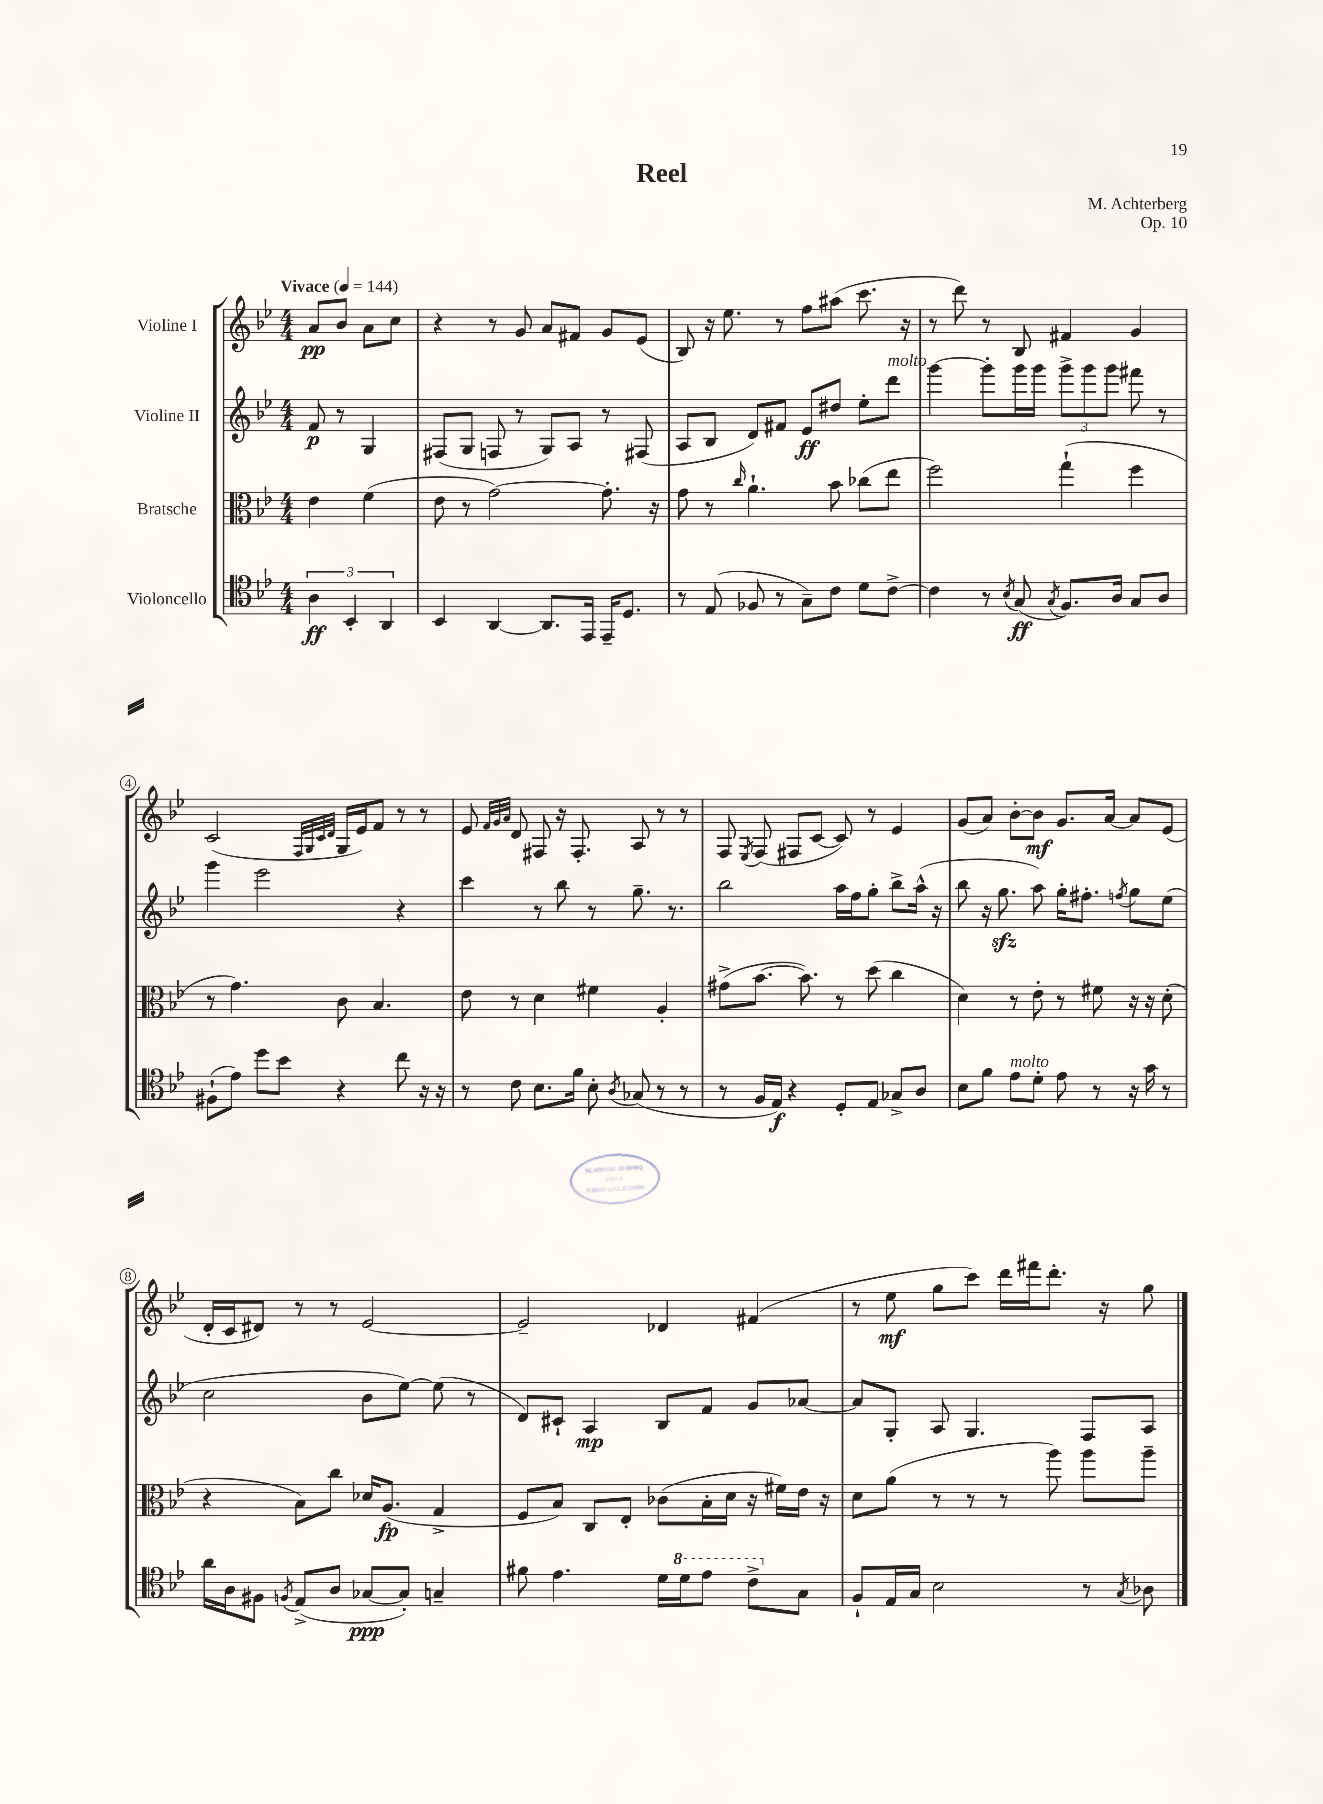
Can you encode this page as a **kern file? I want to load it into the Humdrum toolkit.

**kern	**dynam	**kern	**dynam	**kern	**dynam	**kern	**dynam
*part4	*part4	*part3	*part3	*part2	*part2	*part1	*part1
*staff4	*staff4	*staff3	*staff3	*staff2	*staff2	*staff1	*staff1
*I"Violoncello	*	*I"Bratsche	*	*I"Violine II	*	*I"Violine I	*
*clefC4	*	*clefC3	*	*clefG2	*	*clefG2	*
*k[b-e-]	*	*k[b-e-]	*	*k[b-e-]	*	*k[b-e-]	*
*M4/4	*	*M4/4	*	*M4/4	*	*M4/4	*
*MM144	*	*MM144	*	*MM144	*	*MM144	*
=	=	=	=	=	=	=	=
!	!	!	!	!	!	!LO:TX:a:B:t=Vivace	!
6A\	ff	4e-\	.	8f/	p	8a/L	pp
.	.	.	.	8r	.	8b-/J	.
6BB-'/	.	.	.	.	.	.	.
.	.	(4f\	.	4G/	.	8a\L	.
6AA/	.	.	.	.	.	.	.
.	.	.	.	.	.	8cc\J	.
=1	=1	=1	=1	=1	=1	=1	=1
4BB-/	.	8e-\	.	(8F#X/L	.	4r	.
.	.	8r	.	8G/J	.	.	.
[4AA/	.	[2g\)	.	8Fn/	.	8r	.
.	.	.	.	8r	.	8g/	.
8.AA/L]	.	.	.	8G/L)	.	8a/L	.
.	.	.	.	8A/J	.	8f#X/J	.
16EE-/Jk	.	.	.	.	.	.	.
16EE-~/KL	.	8.g'\]	.	8r	.	8g/L	.
8.D/J	.	.	.	.	.	.	.
.	.	.	.	(8F#X/	.	(8e-/J	.
.	.	16r	.	.	.	.	.
=2	=2	=2	=2	=2	=2	=2	=2
8r	.	8g\	.	8A/L	.	8B-/)	.
(8E-/	.	8r	.	8B-/J	.	16r	.
.	.	.	.	.	.	8.ee-\	.
.	.	16qqcc/	.	.	.	.	.
8F-X/	.	4.a`\	.	8d/L)	.	.	.
8r	.	.	.	8f#X/J	.	8r	.
8G~\L)	.	.	.	8e-/L	ff	8ff\L	.
8c\J	.	8b-\	.	8dd#X/J	.	(8aa#X\J	.
8d\L	.	(8cc-X\L	.	8ee-'\L	.	8.ccc\	.
!	!	!	!	!LO:TX:a:i:t=molto	!	!	!
[8c^\J	.	8ee-\J	.	8ddd\J	.	.	.
.	.	.	.	.	.	16r	.
=3	=3	=3	=3	=3	=3	=3	=3
4c\]	.	2ff\)	.	[4ggg\	.	8r	.
.	.	.	.	.	.	8ddd\)	.
8r	.	.	.	8ggg'\L]	.	8r	.
8qB-/	.	.	.	.	.	.	.
(8G/	ff	.	.	16ggg\L	.	8B-/	.
.	.	.	.	16ggg\JJ	.	.	.
8qG/	.	.	.	.	.	.	.
8.F/L)	.	(4gg`\	.	12ggg^\L	.	4f#X/	.
.	.	.	.	12ggg\	.	.	.
.	.	.	.	12ggg\J	.	.	.
16A/Jk	.	.	.	.	.	.	.
8G/L	.	4ff\	.	8fff#X\	.	4g/	.
8A/J	.	.	.	8r	.	.	.
!!LO:LB:g=z
=4	=4	=4	=4	=4	=4	=4	=4
(8F#X`\L	.	8r	.	4ggg\	.	(2c/	.
8e-\J)	.	4.g\)	.	.	.	.	.
8dd\L	.	.	.	2eee-\	.	.	.
8b-\J	.	.	.	.	.	.	.
.	.	.	.	.	.	32qqF/LLL	.
.	.	.	.	.	.	32qqG/	.
.	.	.	.	.	.	32qqc/	.
.	.	.	.	.	.	32qqd/JJJ	.
4r	.	8c\	.	.	.	16G/LL	.
.	.	.	.	.	.	16e-/J)	.
.	.	4.B-/	.	.	.	8f/J	.
8cc\	.	.	.	4r	.	8r	.
16r	.	.	.	.	.	8r	.
16r	.	.	.	.	.	.	.
=5	=5	=5	=5	=5	=5	=5	=5
8r	.	8e-\	.	4ccc\	.	8e-/	.
.	.	.	.	.	.	32qqf/LLL	.
.	.	.	.	.	.	32qqg/	.
.	.	.	.	.	.	32qqa/JJJ	.
8c\	.	8r	.	.	.	8d/	.
8.B-\L	.	4d\	.	8r	.	8F#X/	.
.	.	.	.	8bb-\	.	16r	.
16f\Jk	.	.	.	.	.	8.F#'/	.
8B-'\	.	4f#X\	.	8r	.	.	.
8qA/	.	.	.	.	.	.	.
(8G-X/	.	.	.	8.gg~\	.	8A/	.
8r	.	4A'/	.	.	.	8r	.
.	.	.	.	8.r	.	.	.
8r	.	.	.	.	.	8r	.
=6	=6	=6	=6	=6	=6	=6	=6
8r	.	(8g#X^\L	.	2bb-\	.	8F/	.
.	.	.	.	.	.	8qE-/	.
16F/LL	.	[8.b-\J	.	.	.	(8F/	.
16E-/JJ)	f	.	.	.	.	.	.
4r	.	.	.	.	.	8F#X/L	.
.	.	8.b-\])	.	.	.	.	.
.	.	.	.	.	.	[8c/J	.
8D'/L	.	8r	.	16aa\LL	.	8c/])	.
.	.	.	.	16ff\J	.	.	.
8E-/J	.	(8dd\	.	8gg'\J	.	8r	.
8G-X^/L	.	4cc\	.	8bb-^\L	.	4e-/	.
8A/J	.	.	.	(16aa^^\Jk	.	.	.
.	.	.	.	16r	.	.	.
=7	=7	=7	=7	=7	=7	=7	=7
8B-\L	.	4d\)	.	8bb-\	.	(8g/L	.
8f\J	.	.	.	16r	.	8a/J)	.
.	.	.	.	8.ggzz\	.	.	.
!LO:TX:a:i:t=molto	!	!	!	!	!	!	!
8e-\L	.	8r	.	.	.	[8b-'\L	.
8d'\J	.	8e-'\	.	8aa\)	.	8b-\J]	mf
8e-\	.	8r	.	16gg'\KL	.	8.g/L	.
.	.	.	.	8.ff#X'\J	.	.	.
8r	.	8f#X\	.	.	.	.	.
.	.	.	.	.	.	[16a/Jk	.
.	.	.	.	8qffn/	.	.	.
16r	.	16r	.	8gg\L	.	8a/L]	.
16g\	.	16r	.	.	.	.	.
8r	.	(8d'\	.	(8ee-\J	.	(8e-/J	.
!!LO:LB:g=z
=8	=8	=8	=8	=8	=8	=8	=8
16a\LL	.	4r	.	2cc\	.	16d'/LL	.
16A\J	.	.	.	.	.	16c/J	.
8F#X\J	.	.	.	.	.	8d#X/J)	.
8qFn/	.	.	.	.	.	.	.
(8E-^/L	.	8B-\L)	.	.	.	8r	.
8A/J	.	8cc\J	.	.	.	8r	.
[8G-X/L	ppp	16d-X/KL	.	8b-\L	.	[2e-/	.
.	.	(8.A/J	fp	.	.	.	.
8G-'/J])	.	.	.	[8ee-\J)	.	.	.
4Gn~/	.	4G^/	.	(8ee-\]	.	.	.
.	.	.	.	8r	.	.	.
=9	=9	=9	=9	=9	=9	=9	=9
8f#X\	.	8F/L	.	8d/L)	.	2e-~/]	.
4.e-\	.	8B-/J)	.	8c#X`/J	.	.	.
.	.	8C/L	.	4A/	mp	.	.
.	.	8E-'/J	.	.	.	.	.
16d\LL	.	(8c-X\L	.	8B-/L	.	4d-X/	.
*8va	*	*	*	*	*	*	*
16dd\J	.	.	.	.	.	.	.
8ee-\J	.	16B-'\L	.	8f/J	.	.	.
.	.	16d\JJ	.	.	.	.	.
8cc^\L	.	16r	.	8g/L	.	(4f#X/	.
.	.	16f#X\LL)	.	.	.	.	.
*X8va	*	*	*	*	*	*	*
8G\J	.	16e-\JJ	.	[8a-X/J	.	.	.
.	.	16r	.	.	.	.	.
=10	=10	=10	=10	=10	=10	=10	=10
8F`/L	.	8d\L	.	8a-/L]	.	8r	.
16E-/L	.	(8a\J	.	8G'/J	.	8ee-\	mf
16G/JJ	.	.	.	.	.	.	.
2B-\	.	8r	.	8A/	.	8gg\L	.
.	.	8r	.	4.G/	.	8ccc\J)	.
.	.	8r	.	.	.	16ddd\LL	.
.	.	.	.	.	.	16fff#X\J	.
.	.	8aa\)	.	.	.	8.ddd'\J	.
8r	.	8aa\L	.	8F/L	.	.	.
.	.	.	.	.	.	16r	.
8qG/	.	.	.	.	.	.	.
8A-X\	.	8aa~\J	.	8A/J	.	8gg\	.
==	==	==	==	==	==	==	==
*-	*-	*-	*-	*-	*-	*-	*-
